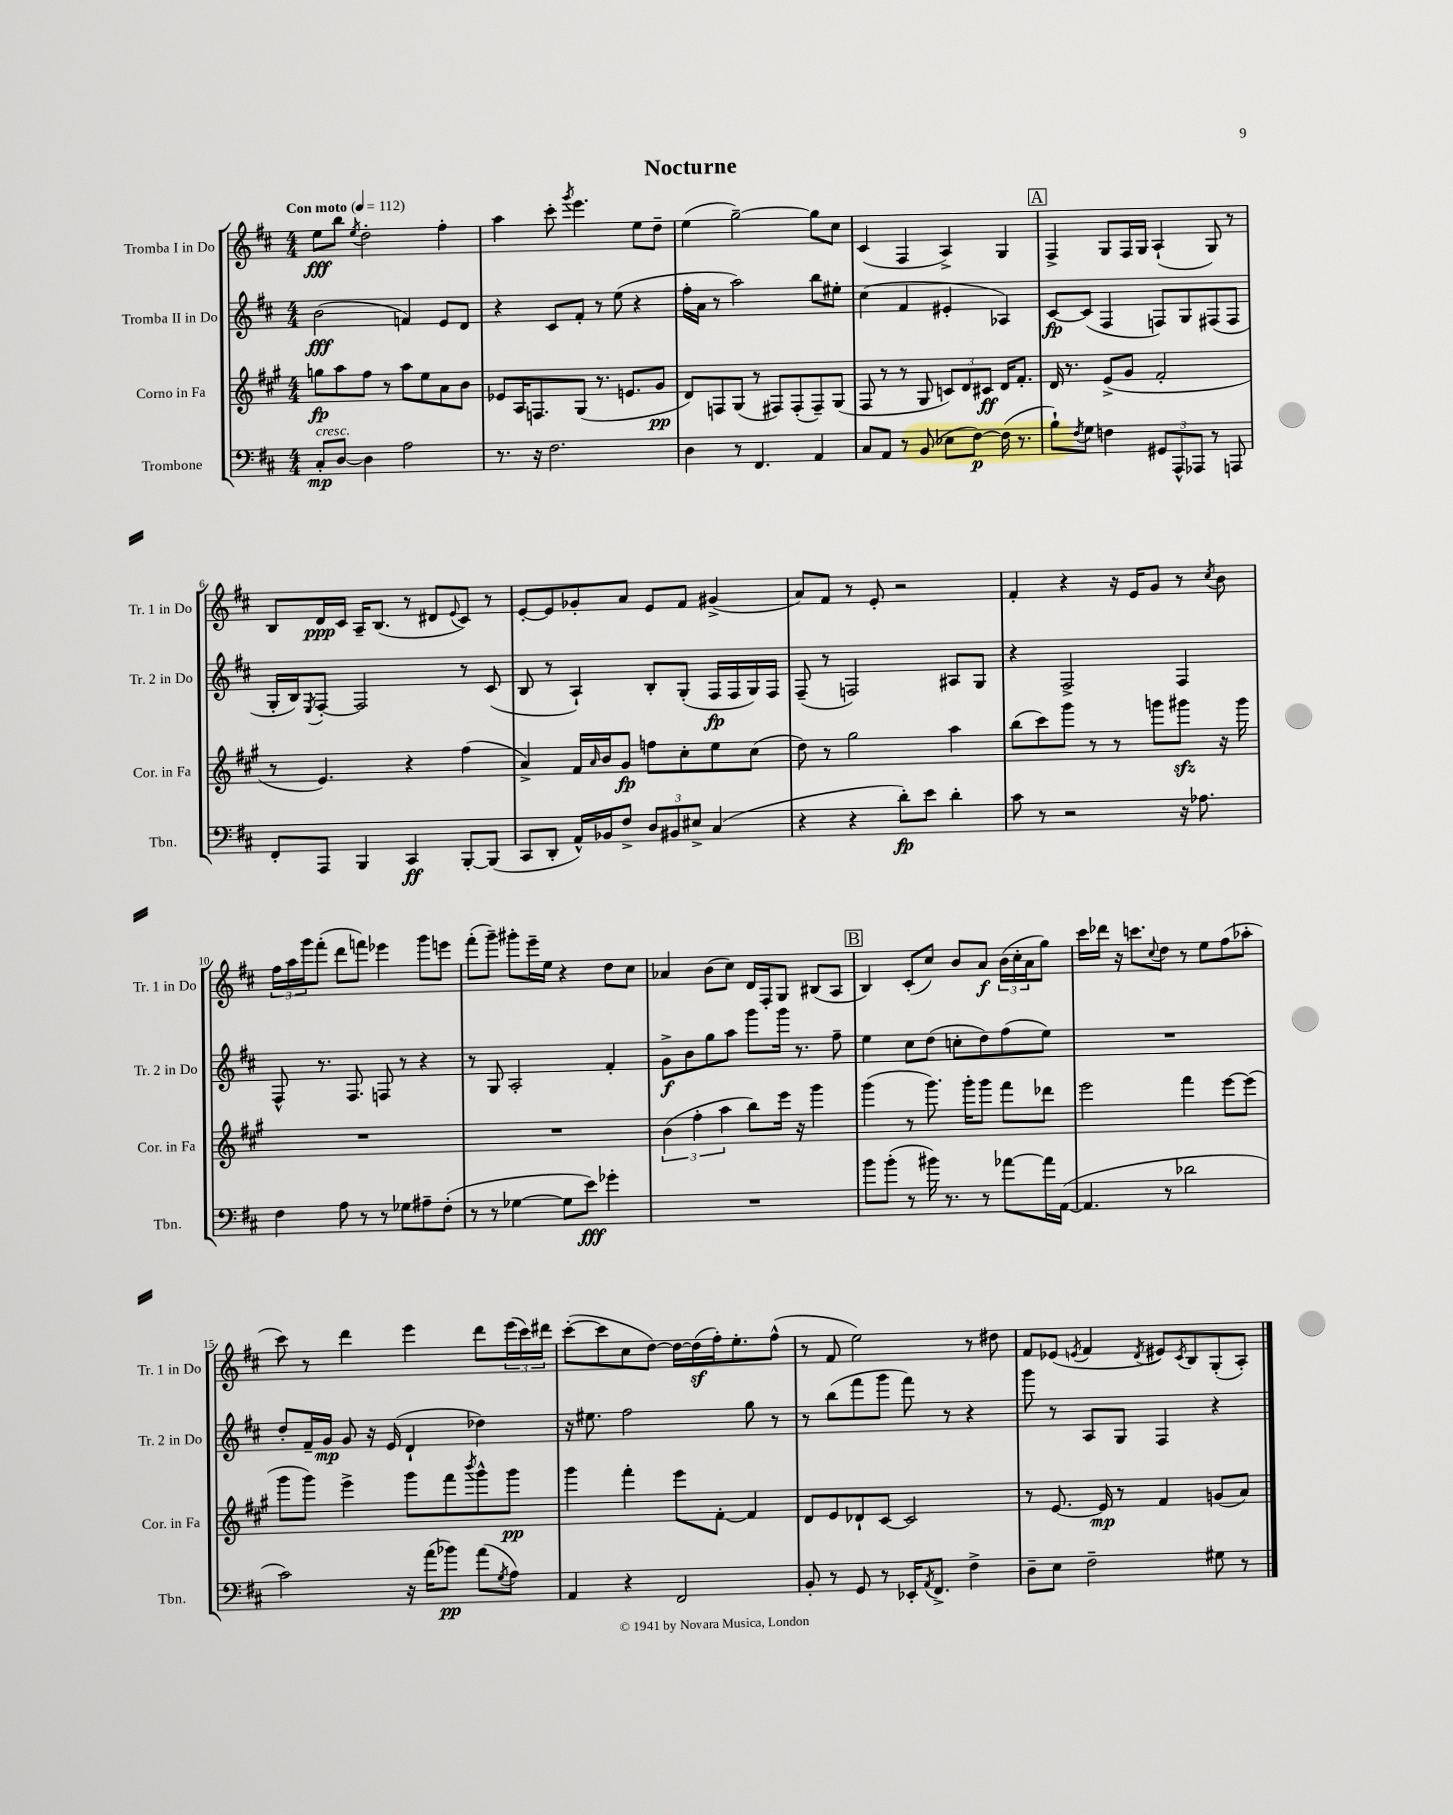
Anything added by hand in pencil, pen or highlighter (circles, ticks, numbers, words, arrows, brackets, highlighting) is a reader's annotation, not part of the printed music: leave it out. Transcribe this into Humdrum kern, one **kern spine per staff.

**kern	**kern	**kern	**kern
*staff4	*staff3	*staff2	*staff1
*clefF4	*clefG2	*clefG2	*clefG2
*k[f#c#]	*k[f#c#g#]	*k[f#c#]	*k[f#c#]
*M4/4	*M4/4	*M4/4	*M4/4
*MM112	*MM112	*MM112	*MM112
8C#'/L	8gg\L	(2b\	8ee\L
[8D/J	8aa\	.	8bb\J
.	.	.	8qee/
4D\]	8ff#\J	.	2dd'\
.	8r	.	.
2A\	8aa\L	4f/)	.
.	8ee\	.	.
.	8a\	8e/L	4ff#'\
.	8b\J	8d/J	.
=	=	=	=
8.r	8e-/L	4r	4aa\
.	16A/K	.	.
16r	8.F/	.	.
2.F#\	.	8c#/L	8ccc#'\
.	.	.	8qggg/
.	(8G#/J	8f#'/J	4.eee\
.	8.r	8r	.
.	.	(8ee\	.
.	8.e/L	.	.
.	.	4r	8ee\L
.	8g#/J	.	8dd~\J
=	=	=	=
4D\	8d/L)	16ff#'\LL	(4ee\
.	.	16a\JJ	.
.	8F/	8r	.
8r	(8G#/J	2aa\)	[2gg~\)
4.FF#/	8r	.	.
.	8F#/L)	.	.
.	(8F#'/	.	.
4AA/	8F#~/)	8bb\L	8gg\]L
.	(8G#/J	8ee#'\J	8cc#\J
=	=	=	=
8C#/L	8F#/	(4cc#\	(4c#/
8AA/J	8r	.	.
8r	8r	4f#/	4F#/
(8BB/	8G#/	.	.
8E-\L	12c/L)	4e#'/	4A^/)
.	12d/	.	.
[8F#\J)	.	.	.
.	12c#/J	.	.
(16F#\]	16d/LK	4A-/)	4G/
8.r	8.f#'/J	.	.
=	=	=	=
8B`\L)	16d/	[8c#/L	4F#^/
.	8.r	.	.
8qF#/	.	.	.
8G\J	.	(8c#/]J	.
4F\	(8e^/L	4F#/	8G/L
.	8g#/J	.	16F#/L
.	.	.	16G/JJ
12GG#/L	2f#'/	8F/L)	(4A`/
12AAA^^/	.	.	.
.	.	8G/	.
12AAA-/J	.	.	.
8r	.	(8F#/	8G/)
8AAA/	.	8F#/J	8r
=	=	=	=
8FF#'/L	8r	16G'/LL	8B/L
.	.	16B/J)	.
.	.	8qE/	.
8AAA/J	4.e/)	[8F#'/J	16d/L
.	.	.	16c#/JJ
4BBB/	.	2F#/]	16A~/LK
.	.	.	(8.B/J
4CC#/	4r	.	8r
.	.	.	8d#/L
.	.	.	8qqe/
[8BBB'/L	(4ff#\	8r	8c#/J)
(8BBB/]J	.	(8c#/	8r
=	=	=	=
8CC#/L	4a^/)	8B/	[8e'/L
8DD'/J	.	8r	8e/]
16AA^^/LL)	16f#/LL	4A`/)	8g-'/
.	16qqa/	.	.
16BB-/J	16b/J	.	.
8F#^/J	8g#/J	.	8a/J
12D/L	8ff\L	8B'/L	8e/L
12BB#/	.	.	.
.	8cc#'\	(8G'/J	8f#/J
12E#^/J	.	.	.
(4C#/	8ee\	16F#/LL	(4g#^/
.	.	16F#/	.
.	(8cc#\J	16G/)	.
.	.	16F#/JJ	.
=	=	=	=
4r	8dd\)	(8F#~/	8a/L)
.	8r	8r	8f#/J
4r	2gg#\	2F/)	8r
.	.	.	8e'/
8d'\L)	.	.	2r
8e\J	.	.	.
4d'\	4aa\	8A#/L	.
.	.	8G/J	.
=	=	=	=
8c#\	(8bb\L	4r	4f#'/
8r	8ccc#\)	.	.
2r	8ggg#\J	2F#^/	4r
.	8r	.	.
.	8r	.	16r
.	.	.	16e/LK
.	8ggg\L	.	8g/J
16r	8ggg#\J	4F#/	8r
8.A-\	.	.	.
.	.	.	8qcc#/
.	16r	.	8b\
.	16ggg#\	.	.
=	=	=	=
4F#\	1r	8F#^^/	24ff#\LL
.	.	.	24aa\
.	.	.	24ggg\J
.	.	8.r	(8fff#'\J
8A\	.	.	8ddd\L
.	.	8.F#/	.
8r	.	.	8fff\J)
8r	.	8F/	4eee-\
8G-\L	.	8r	.
8A#~\	.	4r	8ggg\L
(8F#'\J	.	.	8eee\J
=	=	=	=
8r	1r	8r	(8fff#'\L
8r	.	8G/	8ggg~\J)
[4G-\	.	2A'/	8ggg#'\L
.	.	.	16eee~\L
.	.	.	16ee\JJ
8G-\]L	.	.	4r
8e\J)	.	.	.
4g-'\	.	4f#'/	8dd\L
.	.	.	8cc#\J
=	=	=	=
1r	(6b\	8g^\L	4a-/
.	.	8b\	.
.	6ff#'\	.	.
.	.	8gg\	(8b\L
.	6aa\	.	.
.	.	8aa\J	8cc#\J)
.	8bb\L)	8ggg\L	16d/LL
.	.	.	16F#'/J
.	16eee\Jk	16ggg\Jk	8G/J
.	16r	8.r	.
.	4ggg#\	.	(8B#/L
.	.	8ff#~\	8A/J
=	=	=	=
8b\L	(4ggg#\	4ee\	4B/)
(8b'\J	.	.	.
8r	8r	8cc#\L	(8c#'/L
16b#\)	8.ggg#\)	(8dd\J	8cc#/J)
8.r	.	.	.
.	.	8cc'\L	8b/L
.	16ggg#'\LK	.	.
8r	8ggg#\J	8dd\)	8a/J
[8a-\L	8fff#\L	(8ff#\	(24b\LL
.	.	.	24cc#'\
.	.	.	24a\J
16a-\]L	8ddd-\J	8ee\J)	8gg\J)
([16AA\JJ	.	.	.
=	=	=	=
4.AA/]	2eee\	1r	16ccc#\LL
.	.	.	16ddd-\JJ
.	.	.	16r
.	.	.	8.ccc\L
.	.	.	8qqcc#/
8r	.	.	8dd\J
2d-\	4fff#\	.	8r
.	.	.	8ee\L
.	[8eee\L	.	(8ff#\
.	(8eee\]J	.	8aa-'\J
=	=	=	=
2c#\)	8ggg#\L	8dd'/L	8ccc#\)
.	8ggg#\J)	16f#~/L	8r
.	.	16g/JJ	.
.	4eee^\	8g/	4ddd\
.	.	16r	.
.	.	(16e/	.
16r	8ggg#\L	4d`/	4eee\
(16a\LK	.	.	.
8b-\J)	8fff#\	.	.
.	8qbbb/	.	.
(8a\L	8ggg#^^\	4dd-\)	8ddd\L
8qG/	.	.	.
8A\J)	8ggg#\J	.	(24eee\L
.	.	.	24ccc#\)
.	.	.	24ddd#\JJ
=	=	=	=
4AA/	4ggg#\	16r	([8ccc#'\L
.	.	8.ee#\	.
.	.	.	8ccc#\]
4r	4fff#'\	2ff#\	8cc#\
.	.	.	[8dd\J)
2FF#/	8eee\L	.	16dd\_LL
.	.	.	(16dd\]
.	[8f#'\J	.	16ff#'\J)
.	.	.	8.ee'\
.	4f#/]	8gg\	.
.	.	8r	(8ff#^^\J
=	=	=	=
8BB'/	8d/L	8r	8r
8r	8e/	(8bb\L	8f#/
8GG/	8d-`/	8fff#\	2ee\)
8r	[8c#/J	8ggg\J	.
16EE-'/LK	2c#/]	8fff#\)	.
8qAA/	.	.	.
8.FF#^/J	.	.	.
.	.	8r	.
4F#^\	.	4r	8r
.	.	.	8dd#\
=	=	=	=
8D~\L	8r	8ggg\	8f#/L
8E\J	[8.e/	8r	(8e-/J
.	.	.	8qe/
2F#~\	.	8A/L	4f#/
.	16e/]	.	.
.	8r	8G/J	.
.	.	.	8qd/
.	4f#/	4F#/	8e#/L)
.	.	.	8qc#/
.	.	.	8B/
8G#\	(8g/L	4r	(8G'/
8r	8a/J)	.	8A'/J)
==	==	==	==
*-	*-	*-	*-
